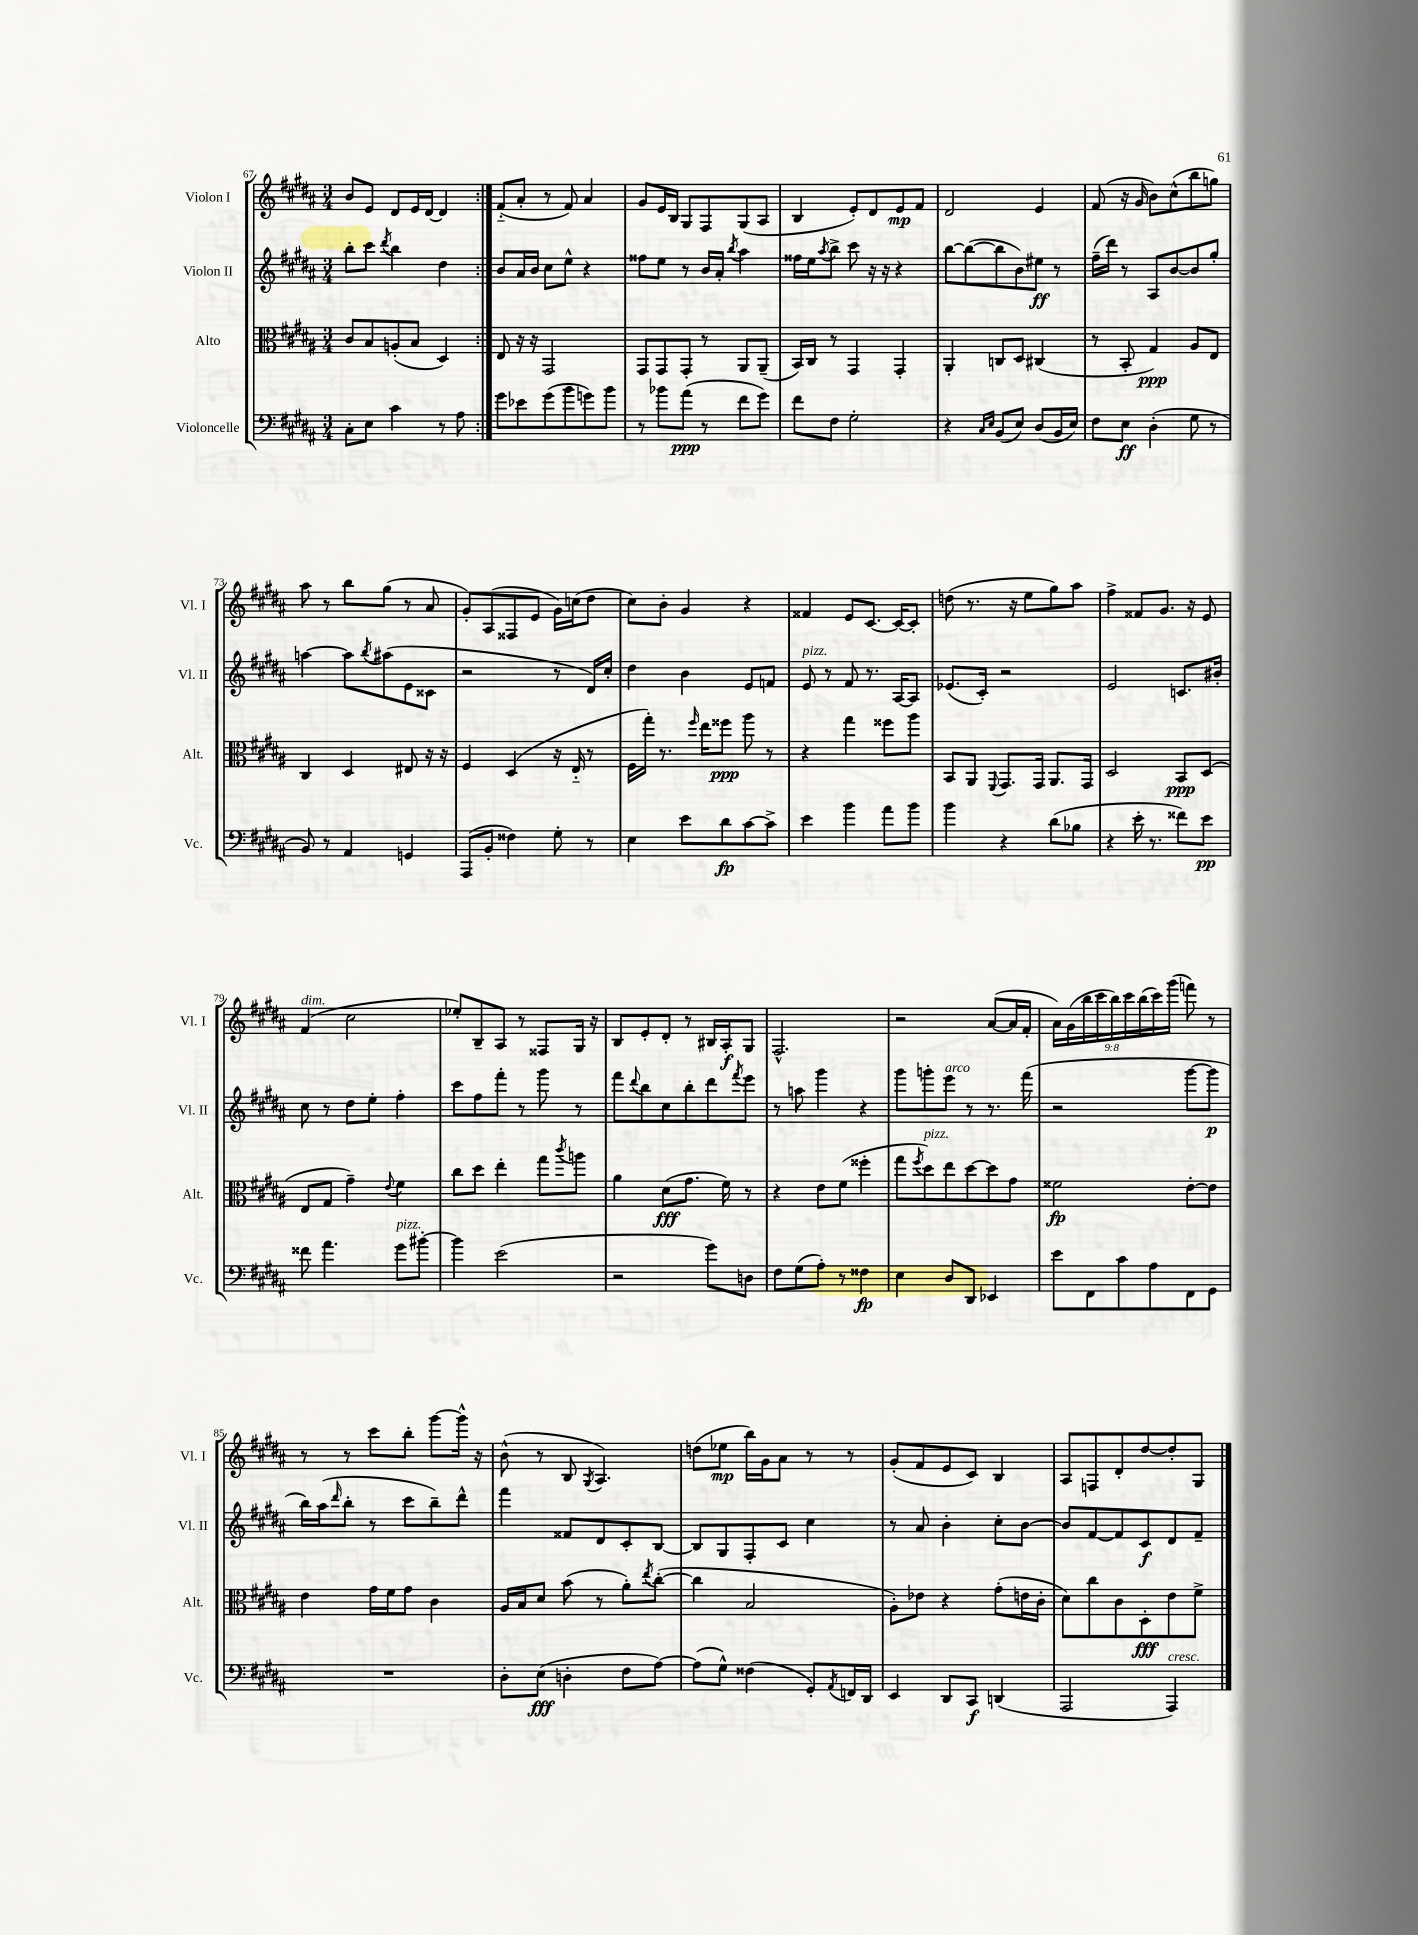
<<
\new StaffGroup <<
\new Staff = "s0" \with { instrumentName = "Violon I" shortInstrumentName = "Vl. I" } {
    \clef treble \key b \major \numericTimeSignature \time 3/4 \override Staff.TupletNumber.text = #tuplet-number::calc-fraction-text
    \repeat volta 2 { b'8 e'8 dis'8 e'16 dis'16~ dis'4 | }
    fis'8-_( ais'8-. r8 fis'8) ais'4 |
    gis'8 e'16 b16 gis8 fis8 gis8( ais8 |
    b4 e'8-.) dis'8 e'8\mp fis'8 |
    dis'2 e'4 |
    fis'8( r16 gis'16 b'8) cis''8-^( b''8 g''8) |
    ais''8 r8 b''8 gis''8( r8 ais'8 |
    gis'8-.) ais8( fisis8 e'8 gis'16) c''16( dis''8 |
    cis''8) b'8-. gis'4 r4 |
    fisis'4 e'8 cis'8.~ cis'16~ cis'8-. |
    d''8( r8. r16 e''8 gis''8) ais''8 |
    fis''4-> fisis'8 gis'8. r16 e'8 |
    fis'4^\markup { \italic "dim." }( cis''2 |
    ees''8-.) b8-- ais8 r8 fisis8 gis16 r16 |
    b8 e'8-. dis'8-. r8 bis16 ais16-.\f gis8 |
    fis2.-^ |
    r2 ais'8~( ais'16 fis'16-. |
    \tuplet 9/8 { ais'16) gis'16( b''16 cis'''16 b''16) cis'''16 b''16( cis'''16) gis'''16( } f'''8) r8 |
    r8 r8 cis'''8 b''8-. gis'''8~ gis'''16-^ r16 |
    b'8-^( r8 b8 \acciaccatura { gis8 } ais4.) |
    d''8( ees''8\mp b''16) gis'16 ais'8 r8 r8 |
    gis'8-.( fis'8 e'8 cis'8) b4 |
    ais8 f8 dis'8-. dis''8~ dis''8-. gis8 \bar "|." |
}
\new Staff = "s1" \with { instrumentName = "Violon II" shortInstrumentName = "Vl. II" } {
    \clef treble \key b \major \numericTimeSignature \time 3/4
    \repeat volta 2 { b''8-. cis'''8 \acciaccatura { dis'''8 } b''4 dis''4 | }
    b'8 ais'16 b'16 cis''8 e''8-^ r4 |
    fisis''8 e''8 r8 b'16 ais'16-. \acciaccatura { b''8 } ais''4 |
    fisis''16 e''16 \acciaccatura { ais''8 } b''8-> cis'''8 r16 r16 r4 |
    b''8~ b''8~( b''8 b'8) eis''8\ff r8 |
    fis''16--( dis'''16) r8 ais8 b'8~ b'8 gis''8-. |
    a''4~ a''8 \acciaccatura { b''8 } ais''8( e'8 cisis'8 |
    r2 r8 dis'16) cis''16-. |
    dis''4 b'4 e'8 f'8 |
    e'8^\markup { \italic "pizz." } r8 fis'8 r8. ais16~ ais8 |
    ees'8.( cis'16-.) r2 |
    e'2 c'8. bis'16-. |
    cis''8 r8 dis''8 e''8-. fis''4-. |
    cis'''8 fis''8 fis'''8-. r8 gis'''8 r8 |
    fis'''8 \appoggiatura { dis'''8 } b''8 cis''8 b''8-. dis'''8 \acciaccatura { fis'''8 } e'''8 |
    r8 a''8 gis'''4 r4 |
    gis'''8 g'''8-. e'''8^\markup { \italic "arco" } r8 r8. fis'''16( |
    r2 gis'''8~ gis'''8\p |
    b''16) ais''16( \grace { dis'''16 } b''8-. r8 cis'''8 b''8--) dis'''8-^ |
    fis'''4 fisis'8 dis'8 cis'8-. b8~ |
    b8 gis8 fis8-. cis'8 cis''4 |
    r8 ais'8 b'4-. cis''8-. b'8~ |
    b'8 fis'8~ fis'8 cis'8\f dis'8 fis'8-- \bar "|." |
}
\new Staff = "s2" \with { instrumentName = "Alto" shortInstrumentName = "Alt." } {
    \clef alto \key b \major \numericTimeSignature \time 3/4
    \repeat volta 2 { cis'8 b8 a8-.( b8 dis4) | }
    e8 r16 r16 gis,2 |
    gis,8 gis,8 gis,8-. r8 ais,8 ais,8--( |
    b,16) cis16 r8 gis,4 gis,4-. |
    ais,4-. c8 dis8 cis4( |
    r8 b,8-. gis4\ppp) ais8 e8 |
    cis4 dis4 eis8 r16 r16 |
    fis4 dis4( r16 e16-_ r8 |
    fis16 gis''16-.) r8. \grace { fis''16 } e''16 fisis''8\ppp ais''8 r8 |
    r4 gis''4 fisis''8 ais''8 |
    b,8 ais,8 \appoggiatura { fis,8 } gis,8. gis,16 ais,8. gis,16 |
    dis2 b,8\ppp dis8( |
    e8 gis8 gis'4--) \appoggiatura { e'8 } fis'4 |
    cis''8 dis''8 e''4-. gis''8 \acciaccatura { cis'''8 } a''8 |
    ais'4 dis'8\fff( gis'8. fis'16) r8 |
    r4 e'8 fis'8( fisis''4-. |
    gis''8 \acciaccatura { fis''8 } dis''8^\markup { \italic "pizz." }) e''8 dis''8~ dis''8 gis'8 |
    fisis'2\fp e'8~-. e'8 |
    e'4 gis'16 fis'16 gis'8 cis'4 |
    ais16 b16 dis'8 b'8( r8 ais'8-.) \acciaccatura { e''8 } cis''8~-.( |
    cis''4 b2 |
    ais8-.) ees'8 r4 gis'8-.( e'16 cis'16-. |
    dis'8) cis''8 cis'8 dis8-.\fff e'8 fis'8-> \bar "|." |
}
\new Staff = "s3" \with { instrumentName = "Violoncelle" shortInstrumentName = "Vc." } {
    \clef bass \key b \major \numericTimeSignature \time 3/4
    \repeat volta 2 { cis8-. e8 cis'4 r8 ais8 | }
    gis'8 ees'8 gis'8( b'8 g'8) b'8 |
    r8 bes'8 ais'8\ppp( r8 fis'8 gis'8) |
    fis'8 fis8 gis2-. |
    r4 \grace { cis16 e16 } b,8( e8) dis8( b,16 e16) |
    fis8 e8\ff dis4-.( gis8 r8 |
    b,8) r8 ais,4 g,4 |
    ais,,8( b,8-. fisis4) gis8-. r8 |
    e4 e'8 dis'8\fp cis'8~ cis'8-> |
    e'4 b'4 ais'8 b'8 |
    b'4 r4 dis'8( bes8 |
    r4 e'16-. r8. fisis'8) e'8\pp |
    fisis'8 ais'4. gis'8^\markup { \italic "pizz." } bis'8~-. |
    bis'4 e'2( |
    r2 gis'8) d8 |
    fis8 gis8( ais8-.) r8 fisis4\fp |
    e4 dis8 dis,8 ees,4 |
    e'8 fis,8 cis'8 ais8 fis,8 gis,8 |
    R2. |
    dis8-. e8\fff( d4-. fis8 ais8~) |
    ais8( gis8-^) fisis4( gis,8-.) \acciaccatura { ais,8 } f,16 dis,16 |
    e,4 dis,8 cis,8\f d,4( |
    ais,,2 ais,,4^\markup { \italic "cresc." }) \bar "|." |
}
>>
>>
\layout { \context { \Score currentBarNumber = #67 } }
